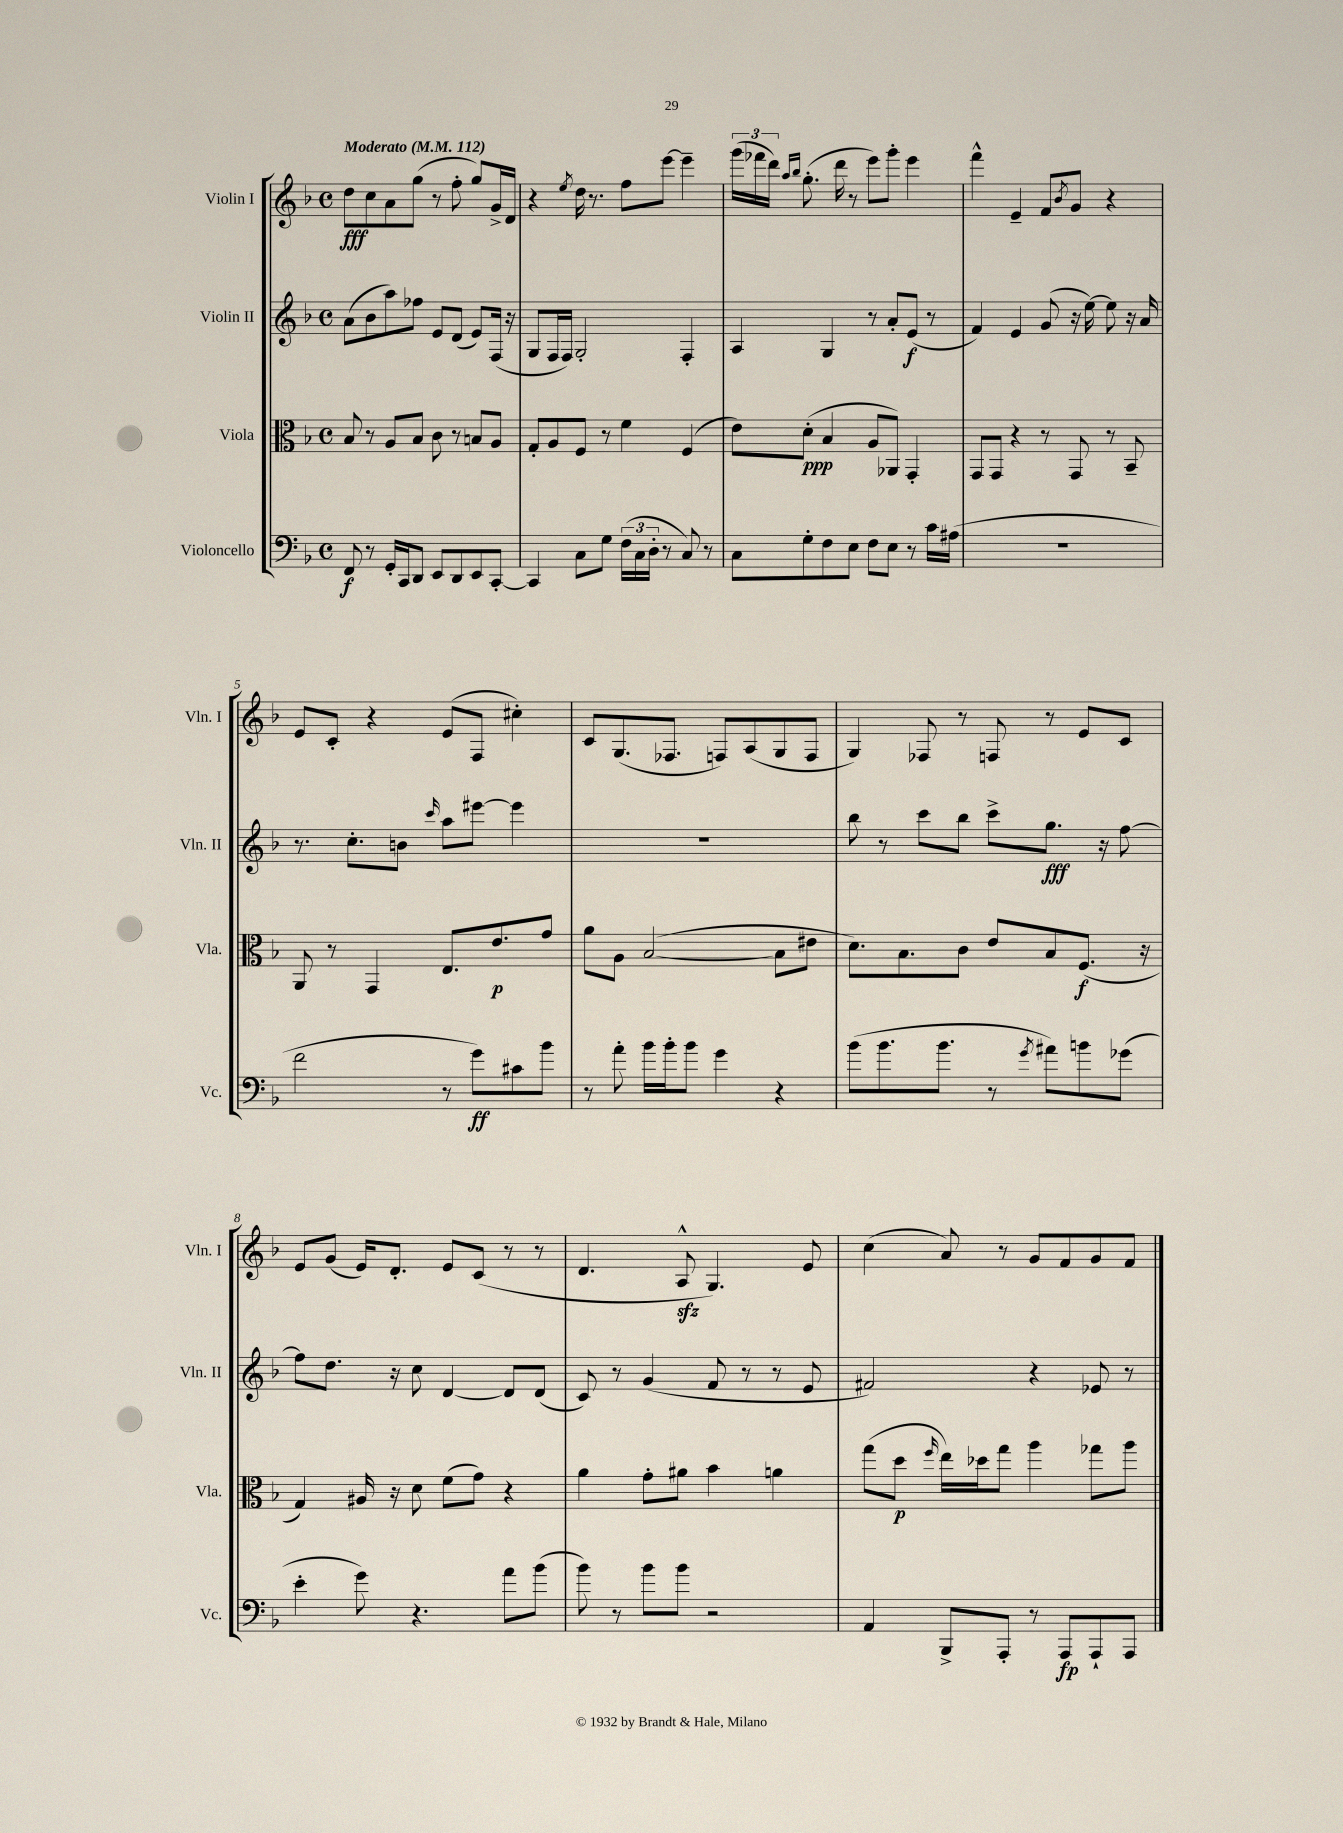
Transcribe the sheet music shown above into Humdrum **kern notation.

**kern	**kern	**kern	**kern
*staff4	*staff3	*staff2	*staff1
*clefF4	*clefC3	*clefG2	*clefG2
*k[b-]	*k[b-]	*k[b-]	*k[b-]
*M4/4	*M4/4	*M4/4	*M4/4
*met(c)	*met(c)	*met(c)	*met(c)
*MM112	*MM112	*MM112	*MM112
8FF	8B-	(8a	8dd
8r	8r	8b-	8cc
16GG'	8A	8aa)	8a
16CC	.	.	.
8DD	8B-	8ff-	(8gg
8EE	8c	8e	8r
8DD	8r	(8d	8ff'
8EE	8B	8e)	8gg)
[8CC'	8A	(16F	16g^
.	.	16r	16d
=	=	=	=
4CC]	8G'	8G	4r
.	8A	16F	.
.	.	16F)	.
.	.	.	8qee
8C	8F	2G'	16dd
.	.	.	8.r
8G	8r	.	.
(24F	4f	.	8ff
24C	.	.	.
24D'	.	.	.
8r	.	.	[8eee
8C)	(4F	4F'	4eee~]
8r	.	.	.
=	=	=	=
8C	8e)	4A	(24ggg
.	.	.	24fff-
.	.	.	24ddd)
.	.	.	16qqaa
.	.	.	16qqbb-
8G'	(8d'	.	(8.gg'
8F	4B-	4G	.
.	.	.	16ddd
8E	.	.	8r
8F	8A	8r	8eee)
8E	8AA-)	8a'	8ggg'
8r	4GG'	(8e	4eee
16c	.	8r	.
(16A#	.	.	.
=	=	=	=
1r	8GG	4f)	4fff^^
.	8GG	.	.
.	4r	4e	4e~
.	8r	(8g	8f
.	.	.	8qb-
.	8GG	16r	8g
.	.	[16ee)	.
.	8r	8ee]	4r
.	8BB-~	16r	.
.	.	16a	.
=	=	=	=
2f	8AA	8.r	8e
.	8r	.	8c'
.	.	8.cc'	.
.	4GG	.	4r
.	.	8b	.
.	.	16qqccc	.
8r	8.E	8aa	(8e
8g)	.	[8eee#	8F
.	8.e	.	.
8c#	.	4eee#]	4cc#')
8b-	8g	.	.
=	=	=	=
8r	8a	1r	8c
8a'	8A	.	(8.G
16b-	([2B-	.	.
16b-'	.	.	8.F-
8b-	.	.	.
4g	.	.	8F)
.	.	.	(8A
4r	8B-]	.	8G
.	8e#	.	8F
=	=	=	=
(8b-	8.d)	8bb-	4G)
8.b-	.	8r	.
.	8.B-	.	.
.	.	8ccc	8F-
8.b-	.	.	.
.	8c	8bb-	8r
8r	8e	8ccc^	8F
8qg	.	.	.
8a#)	8B-	8.gg	8r
8b	(8.F	.	8e
.	.	16r	.
(8g-	.	[8ff	8c
.	16r	.	.
=	=	=	=
4e'	4G)	8ff]	8e
.	.	8.dd	(8g
8g)	16A#	.	16e)
.	16r	16r	8.d'
4.r	8d	8cc	.
.	(8f	[4d	8e
.	8g)	.	(8c
8a	4r	8d]	8r
(8b-	.	(8d	8r
=	=	=	=
8b-)	4a	8c)	4.d
8r	.	8r	.
8b-	8g'	(4g	.
8b-	8a#	.	8A^^
2r	4b-	8f	4.G)
.	.	8r	.
.	4a	8r	.
.	.	8e	8e
=	=	=	=
4AA	(8gg	2f#)	(4cc
.	8dd	.	.
.	16qqff	.	.
8BBB-^	16ee)	.	8a)
.	16dd-	.	.
8AAA'	8gg	.	8r
8r	4aa	4r	8g
8AAA	.	.	8f
8AAA`	8gg-	8e-	8g
8AAA	8aa	8r	8f
==	==	==	==
*-	*-	*-	*-
